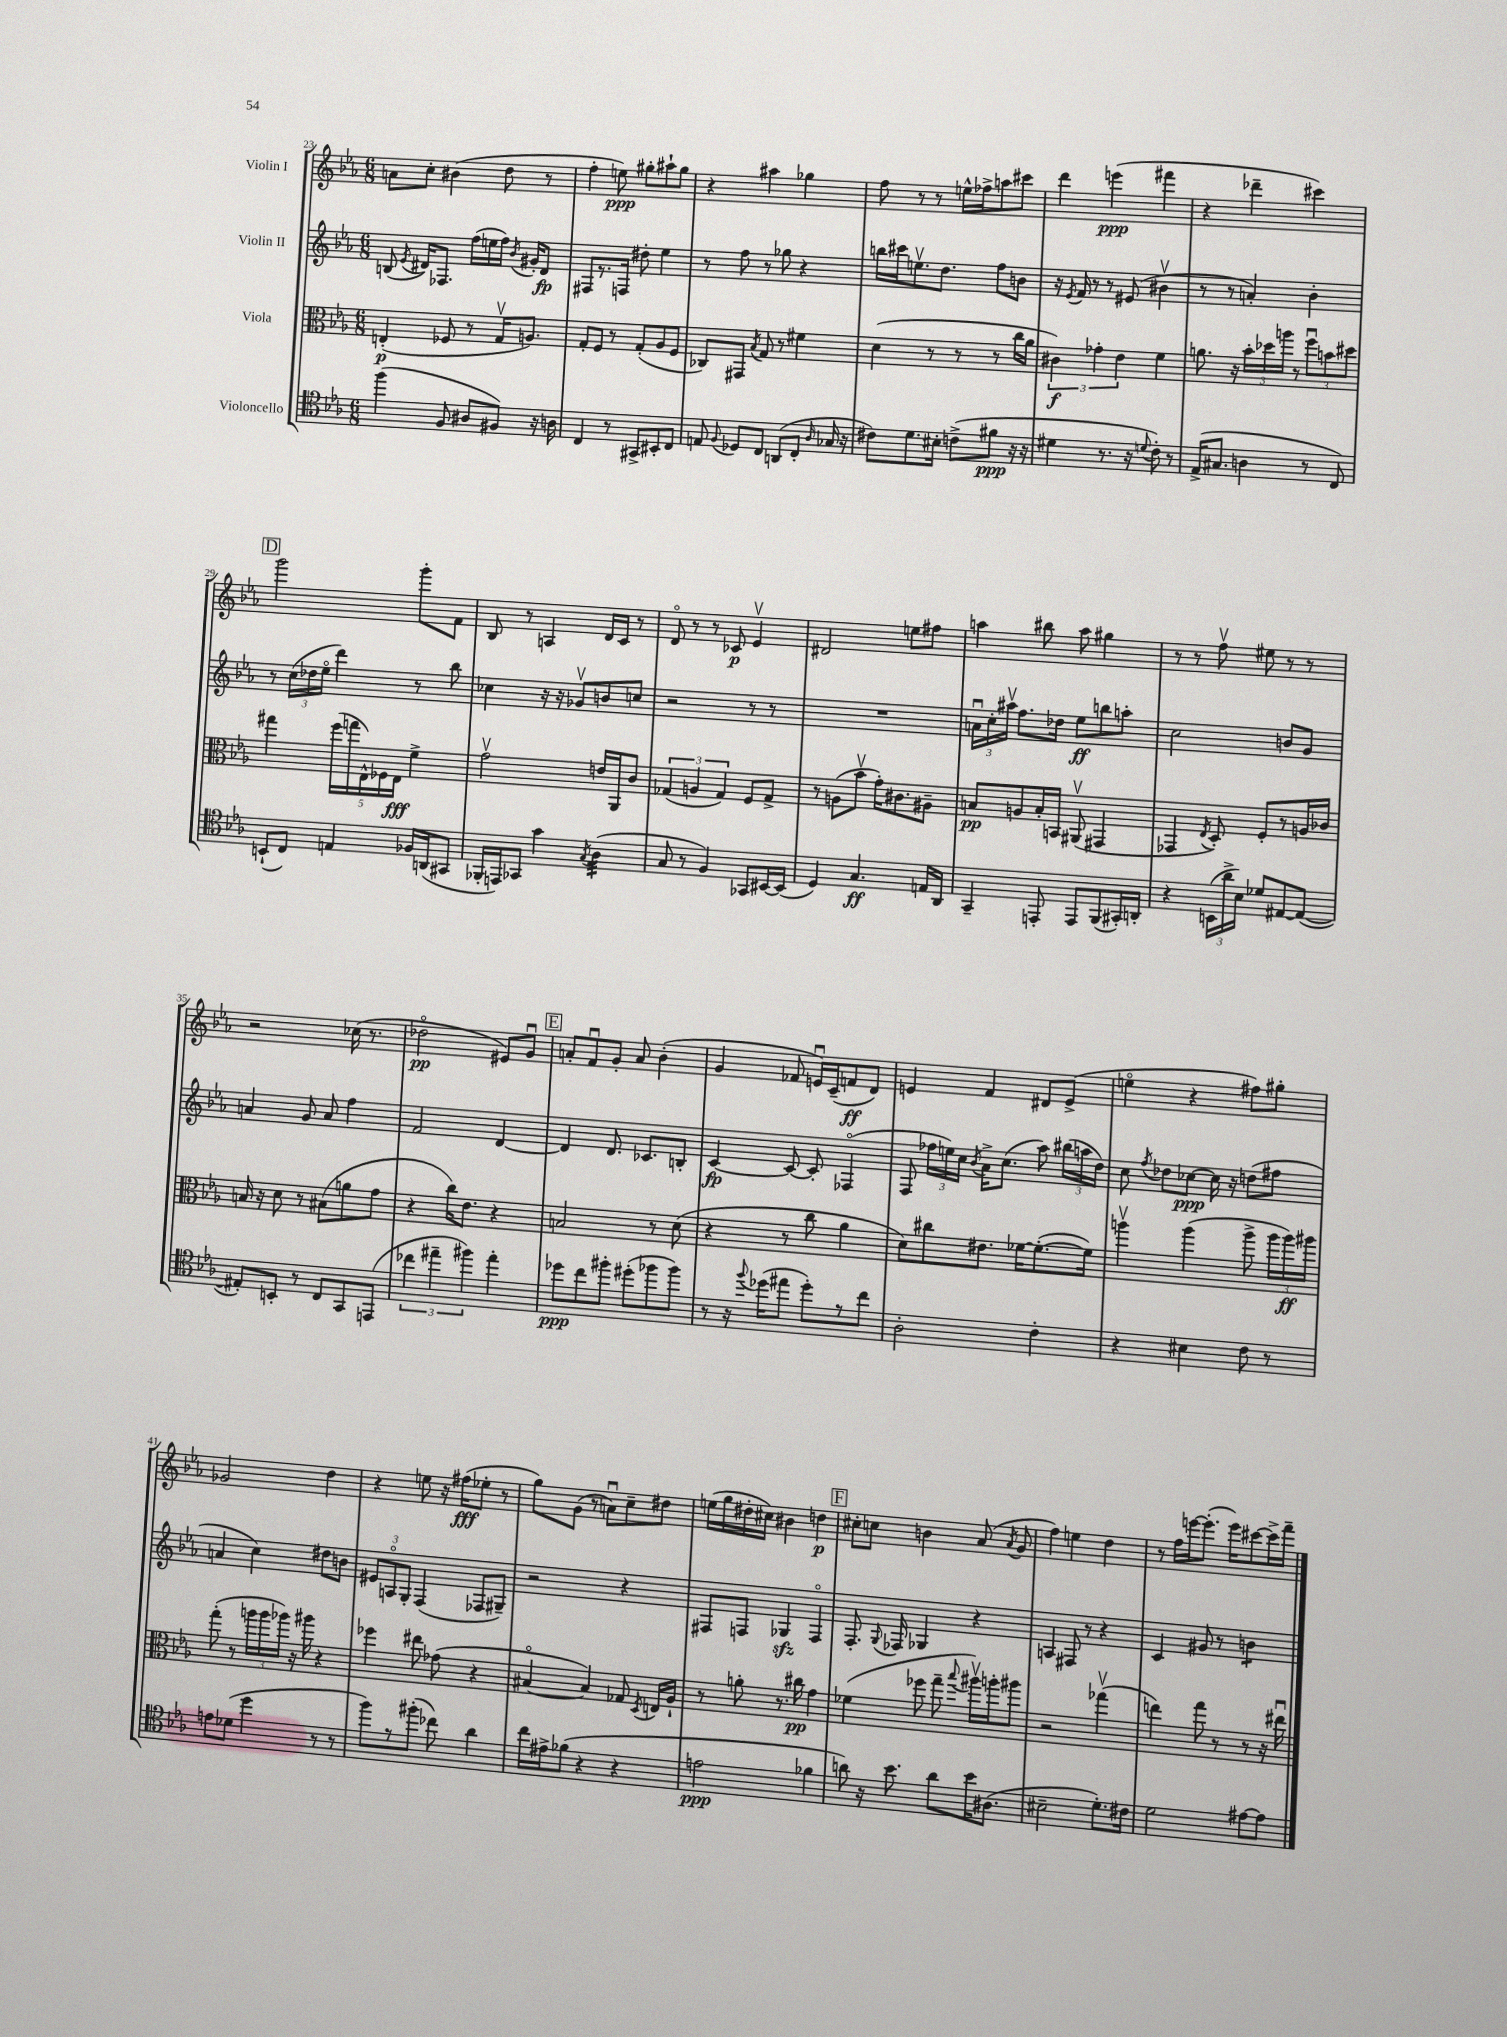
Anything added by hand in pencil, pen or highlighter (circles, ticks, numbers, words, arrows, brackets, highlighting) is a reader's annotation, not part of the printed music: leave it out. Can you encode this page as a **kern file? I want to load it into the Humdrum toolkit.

**kern	**kern	**kern	**kern
*staff4	*staff3	*staff2	*staff1
*clefC4	*clefC3	*clefG2	*clefG2
*k[b-e-a-]	*k[b-e-a-]	*k[b-e-a-]	*k[b-e-a-]
*M6/8	*M6/8	*M6/8	*M6/8
(4ff	(4E'	(8B	8a
.	.	8qe-	.
.	.	16d#)	8cc'
.	.	8.F-	.
8F	8F-	.	(4b#
8A#	8r	(16ff	.
.	.	16ee	.
8F#)	16Gv	16ff)	8dd
.	.	8qb-	.
.	8.A)	16g#'	.
16r	.	8d#	8r
16A	.	.	.
=	=	=	=
4C	8G'	8F#	4ff'
.	8F	8.r	.
8r	8r	.	8ee)
.	.	16F	.
8GG#^	(8G'	8dd#'	8gg#'
8BB#'	8A-	4ee-	8aa#`
8C	8F	.	8gg#
=	=	=	=
8E	8C-)	8r	4r
8qqF	.	.	.
8D-	8GG#	8ff	.
.	8qB-	.	.
8C	8G	8r	4aa#
(8AA	8r	8gg-	.
8C'	4f#	4r	4gg-
16qqA-	.	.	.
16G-	.	.	.
16r	.	.	.
=	=	=	=
8c#)	(4d	16bb	8ff
.	.	16ccc#	.
8.d	.	8.eev	8r
.	8r	.	8r
16B#'	.	8.dd	.
(8c^	8r	.	16ee^^
.	.	.	16ff-^
8f#	8r	8ff	8aa
16r	16cc	8b	8ccc#
16r	16a-	.	.
=	=	=	=
4d#	6c#)	16r	4ddd
.	.	8qe-	.
.	.	16f	.
.	.	8r	.
.	6g-'	.	.
8.r	.	8r	(4eee
.	6e-	.	.
.	.	(8e#	.
16r	.	.	.
8qqd	.	.	.
8c')	4f	4b#v	4fff#
8r	.	.	.
=	=	=	=
(16E-^	8.a	8r	4r
8.G#	.	.	.
.	.	8r	.
.	16r	.	.
4A	24b-'	4a')	4ddd-~
.	24dd-	.	.
.	24aa	.	.
.	8r	.	.
8r	12ffu	4b-'	4ccc#)
.	12b	.	.
8C)	.	.	.
.	12dd#	.	.
=	=	=	=
(8BB`	4gg#	8r	2ggg
8C)	.	(24cc	.
.	.	24dd-	.
.	.	24ee-o	.
4E	(20ff	4ddd)	.
.	20gg	.	.
.	20E-^^)	.	.
.	20F-	.	.
.	20E-	.	.
16F-	4f^	8r	8ggg'
(16AA	.	.	.
8GG#	.	8bb-	8f
=	=	=	=
16FF-'	2gv	4cc-	8B-
16EE)	.	.	.
8GG-	.	.	8r
4g	.	16r	4A
.	.	16r	.
.	.	8g-v	.
8qG	.	.	.
(4A-	16e	8b	16d
.	16AA-	.	16c
.	8c	8cc	8r
=	=	=	=
8G	(6G-	2r	8do
8r	.	.	8r
.	6A	.	.
4F)	.	.	8r
.	6G-)	.	.
.	.	.	8c-
8GG-	8F	8r	4e-v
[16BB#	8G-^	8r	.
(16BB#]	.	.	.
=	=	=	=
4D)	8r	2.r	2d#
.	(8A	.	.
4.G	8b-v	.	.
.	16g')	.	.
.	8.c#	.	.
.	.	.	8ee
16E	8A#~	.	8ff#
16AA-	.	.	.
=	=	=	=
4GG~	8B	24au	4aa
.	.	24cc'	.
.	.	24aa#v	.
.	8A	8.ff	.
8EE'	16B'	.	8bb#
.	16BB	16dd-	.
8EE	(8AA#v	8ee-	8aa
(8FF	4GG#	8bb	4gg#
16GG#')	.	8aa'	.
16AA'	.	.	.
=	=	=	=
4r	4GG-	2cc	8r
.	.	.	8r
.	8qE-	.	.
(24BB	8D')	.	8ffv
24a-^	.	.	.
24B-)	.	.	.
8d-	8F'	.	8ee#
[8E#	8r	8b	8r
(8E#_	16A	8g	8r
.	16c-	.	.
=	=	=	=
8E#'])	16B	4a	2r
.	16r	.	.
8BB'	8d	.	.
8r	8r	8g	.
8C	(8B#	8a	.
8GG	8a	4ff	(16cc-
.	.	.	8.r
(8EE	8g	.	.
=	=	=	=
6cc-	4r	2f	2dd-o
6ee#~	.	.	.
.	16cc)	.	.
.	8.e-	.	.
6ff#)	.	.	.
4ee#'	4r	[4d	8e#)
.	.	.	8gu
=	=	=	=
8dd-	2B	4d]	8a'
8cc	.	.	8fu
8ff#'	.	8.d	8g'
(8dd#'	.	.	8a
.	.	8.c-	.
8ff-	8r	.	(4b-'
8ff-)	(8d	8B'	.
=	=	=	=
8r	4r	[4c	4g
16r	.	.	.
8qqff	.	.	.
(16dd-	.	.	.
8ee#	8r	8c_	8f-
8dd-')	8cc	8c']	16eu)
.	.	.	(16c~
8r	4a-	(4F-o	8f
8cc	.	.	8d)
=	=	=	=
2A-'	8d)	8F	4e
.	8cc#	24ff-	.
.	.	24ee)	.
.	.	24cc	.
.	.	8qb-	.
.	8.e#	16a-^	4f
.	.	(8.cc	.
.	[16f-	.	.
4c'	(8.f-'_	8aa-)	8d#
.	.	(24bb#	(8e^
.	.	24aa	.
.	16f-])	.	.
.	.	24dd)	.
=	=	=	=
4r	4aav	8cc	4eeo
.	.	8qff	.
.	.	8dd-	.
4B#	(4aa	[8cc-	4r
.	.	16cc-]	.
.	.	16r	.
8c	8aa^	(8dd	8ff#)
8r	24aa	8ff#	8gg#'
.	24aa)	.	.
.	24aa#	.	.
=	=	=	=
8e	(8gg'	4a	2g-
(8d-	8r	.	.
4dd	24aa	4cc)	.
.	24aa	.	.
.	24aa-)	.	.
.	16r	.	.
.	16aa#	.	.
8r	4r	8dd#	4dd
8r	.	8b	.
=	=	=	=
8ff)	4ff-	12e#	4r
.	.	12Ao	.
8r	.	.	.
.	.	12G'	.
(8ff#'	8ee#	(4F	8ee
8cc-)	(8g-	.	16r
.	.	.	(16ff#
4a-	4r	8F-	8ee-'
.	.	8G#~)	8r
=	=	=	=
16cc	[4B#o	2r	8gg)
16e#^	.	.	.
(8f-	.	.	(8g
4r	4B#])	.	8r
.	.	.	8au)
4r	8G-	4r	8cc~
.	8qD	.	.
.	16E	.	8dd#
.	16A-`	.	.
=	=	=	=
2e	8r	8F#	(16ee
.	.	.	16gg
.	8a'	8F	16dd#'
.	.	.	16cc#)
.	8.r	4G-	4b#
.	16cc#	.	.
4f-	4g	4Fo	4dd
=	=	=	=
8a)	(4f-	8.F'	8cc#'
16r	.	.	8cc
.	.	8qqG	.
8.b-	.	16F-	.
.	8ff-	4G-	4b
8a	8gg~	.	.
.	8qqbb-	.	.
16b-	16aa#v)	4r	(8a-
(8.A#	16aa'	.	.
.	.	.	8qa-
.	8aa#	.	8g
=	=	=	=
2B#~	2r	4A	4ff)
.	.	8F#	4ee
.	.	8r	.
8.d')	(4gg-v	4r	4dd
16c#	.	.	.
=	=	=	=
2d	4ee)	4c	8r
.	.	.	16ff
.	.	.	[16eee
.	8gg	8g#	(8.eee']
.	8r	8r	.
.	.	.	16eee)
[8e#	8r	4b	[8ccc#
8e#]	16r	.	16ccc#^]
.	16ee#u	.	16fff~
==	==	==	==
*-	*-	*-	*-
